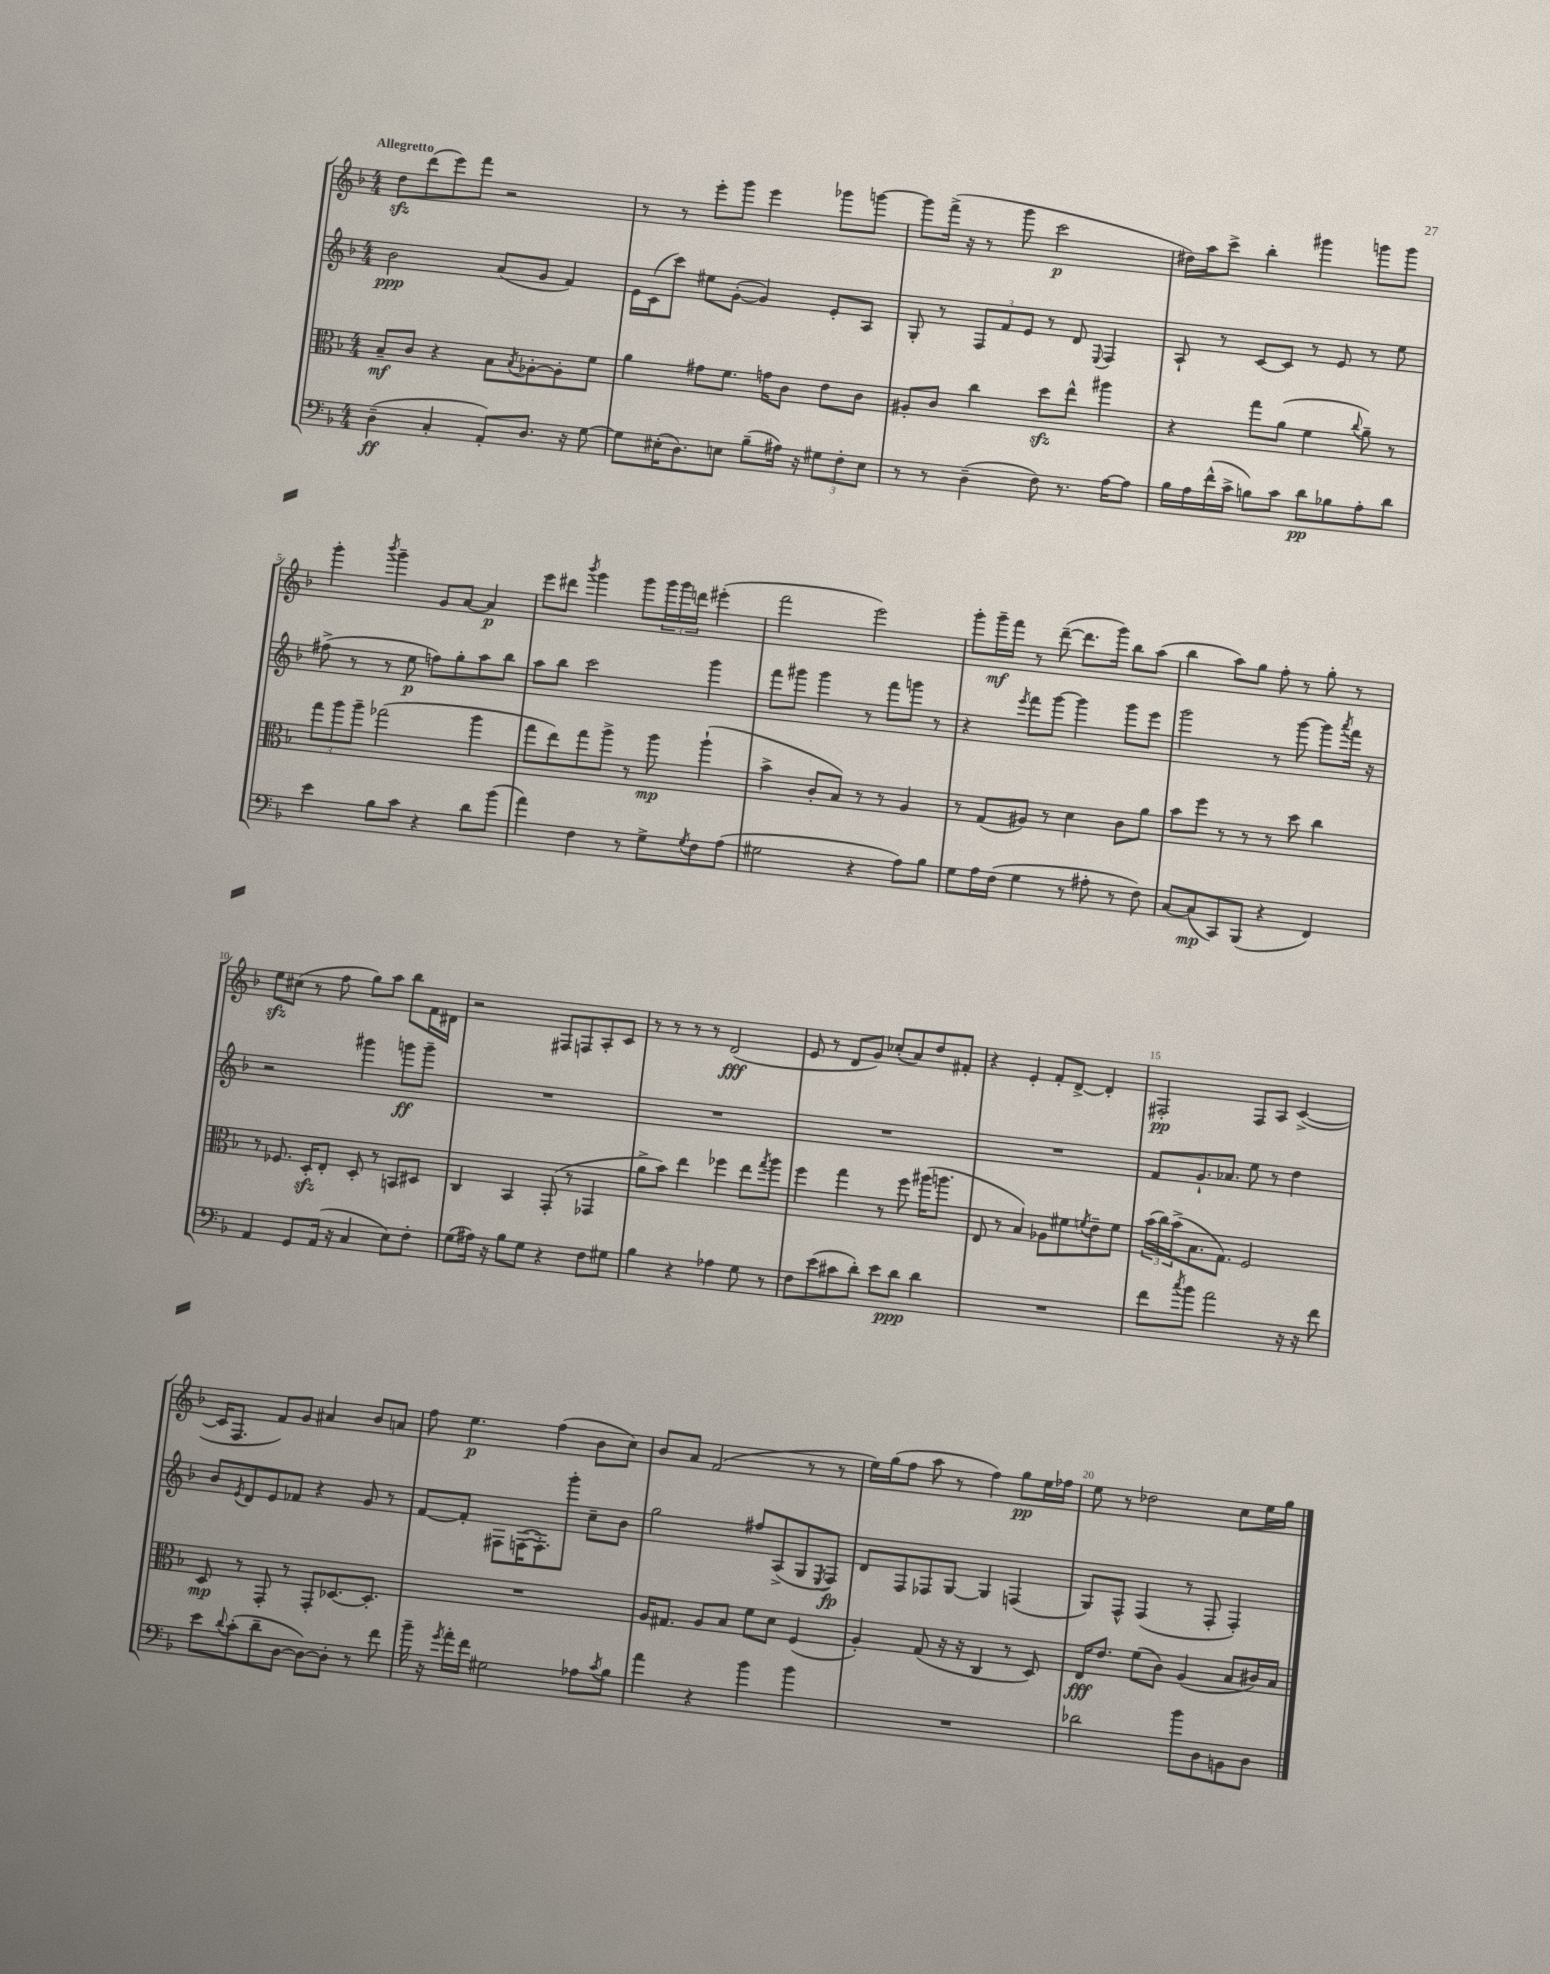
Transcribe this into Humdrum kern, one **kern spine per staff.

**kern	**kern	**kern	**kern
*staff4	*staff3	*staff2	*staff1
*clefF4	*clefC3	*clefG2	*clefG2
*k[b-]	*k[b-]	*k[b-]	*k[b-]
*M4/4	*M4/4	*M4/4	*M4/4
(4D~\	8B-~/L	2b-\	8dd\L
.	8c/J	.	(8ddd\
4C'/	4r	.	8eee\)
.	.	.	8fff\J
8AA'/L)	8B-\L	(8a/L	2r
.	8qB-/	.	.
8.D/J	[8A-'\	8g/J	.
.	8A-'\]	4f/)	.
16r	.	.	.
[8G\	8f\J	.	.
=	=	=	=
8G\]L	4a\	16e\LL	8r
.	.	(16c\J	.
(16E#'\K	.	8ccc\J)	8r
8.D\)	.	.	.
.	8g#\L	8ee#\L	8eee'\L
8E\J	8.f\J	([8g'\J	8ggg\J
(8B-~\L	.	4g/])	4eee\
.	16g\LK	.	.
16A#\Jk)	8c\J	.	.
16r	.	.	.
12G#\L	8e\L	8e'/L	8ggg-\L
12F'\	.	.	.
.	8c\J	8A/J	[8ggg\J
12E\J	.	.	.
=	=	=	=
8r	8A#'/L	8G'/	8ggg\]L
8r	8c/J	8r	(16fff^\Jk
.	.	.	16r
(4D~\	4cc\	12F/L	8r
.	.	12f/	.
.	.	.	8ggg\
.	.	12e/J	.
8F\)	8dd\L	8r	2ccc\
8.r	8ee^^\J	8d/	.
.	.	8qqE/	.
.	4aa#\	4F/	.
[16A\LK	.	.	.
8A\]J	.	.	.
=	=	=	=
16B-\LL	4r	8A`/	16dd#\LL)
16A\	.	.	16aa\J
(16f^^\	.	8r	8ccc^\J
16c^\JJ	.	.	.
8B\L)	8gg\L	[8c/L	4bb-'\
8c\J	(8a\J	8c/]J	.
8d\L	4f\	8r	4ggg#\
8B-\	.	8e/	.
.	8qqcc/	.	.
8A'\	8a~\)	8r	8ggg\L
8d\J	8r	8ee\	8ggg\J
=	=	=	=
4e\	12gg\L	(8ff#^\	4ggg'\
.	12aa\	.	.
.	.	8r	.
.	12aa~\J	.	.
.	.	.	8qbbb-/
8B-\L	(2gg-\	8r	4ggg~\
8c\J	.	8ee\	.
4r	.	8ff\L)	8g/L
.	.	8gg'\	[8a/J
8d\L	4aa\	8aa\	4a/]
(8b-\J	.	8bb-\J	.
=	=	=	=
4a\)	8gg\L	8aa\L	8eee\L
.	8ee\)	8bb-\J	8ddd#\J
.	.	.	8qbbb-/
4F\	8gg\	2ccc\	4ggg\
.	8aa^\J	.	.
8r	8r	.	8ggg\L
8G^\L	8aa\	.	24ggg\L
.	.	.	24ggg\
.	.	.	24ddd\JJ
8qG/	.	.	.
8F\	(4aa`\	4ggg\	(4eee#'\
(8A\J	.	.	.
=	=	=	=
2G#\	4b-^\	8fff\L	2fff\
.	.	8ggg#\J	.
.	8c'/L	4ggg#\	.
.	8B-/J)	.	.
4r	8r	8r	2eee\)
.	8r	8fff\L	.
8A\L)	4A/	8ggg\J	.
8B-\J	.	8r	.
=	=	=	=
8G\L	8r	4r	8ggg'\L
16A\L	(8G/L	.	16ggg~\L
(16F\JJ	.	.	16fff\JJ
.	.	8qeee/	.
4G\	8A#/J)	8fff\L	8r
.	8r	[8ggg\J	([8ddd~\
8r	4d\	4ggg\]	8.ddd\]L
8A#'\	.	.	.
.	.	.	16ggg\Jk)
8r	8c\L	8ggg\L	8bb-\L
8F\)	8a\J	8eee\J	(8aa\J
=	=	=	=
[8C/L	8b-\L	2ggg\	4bb-\
(8C/]	8ff\J	.	.
8CC/)	8r	.	8aa\L)
(8BBB-/J	8r	.	8gg\J
4r	8r	8r	8ff'\
.	8dd\	[8ggg\	8r
4FF/)	4cc\	8ggg\]L	8gg'\
.	.	8qaaa/	.
.	.	16fff\Jk	8r
.	.	16r	.
=	=	=	=
4AA/	8r	2r	8ee\L
.	8.F-/	.	(8cc#\J
8GG/L	.	.	8r
.	16D'/LK	.	.
(16AA/Jk	8E'/J	.	8ff\
16r	.	.	.
4C/	8D'/	4ggg#\	8gg\L)
.	8r	.	8aa\J
8E\L)	8BB/L	8ggg\L	8bb-\L
8F'\J	8D#/J	8ggg~\J	16f\L
.	.	.	16d#\JJ
=	=	=	=
(8G\L	4C/	1r	2r
16A#\Jk)	.	.	.
16r	.	.	.
8B-\L	4BB-/	.	.
8G\J	.	.	.
4r	(8GG'/	.	8F#/L
.	8r	.	8F/
8F\L	4GG-/	.	8A'/
8G#\J	.	.	8c/J
=	=	=	=
4B-\	8a^\L	1r	8r
.	8b-\J)	.	8r
4r	4ee\	.	8r
.	.	.	8r
4A-\	4ff-\	.	(2d/
8G\	8ee\L	.	.
.	8qgg/	.	.
8r	8aa\J	.	.
=	=	=	=
8F\L	4ff\	1r	8e/
(8e\	.	.	8r
8c#\	4gg\	.	8d/L
8d'\J)	.	.	8g/J)
8e\L	8r	.	(8cc-'/L
8d\J	8ff\	.	8a/)
4d\	(16aa#\LK	.	8dd/
.	8.aa\J	.	.
.	.	.	8f#'/J
=	=	=	=
1r	8E/	1r	4r
.	8r	.	.
.	4B-/)	.	4e'/
.	8A-\L	.	8f'/L
.	8f#\	.	[8d^/J
.	8qf/	.	.
.	8e~\	.	4d'/]
.	8f\J	.	.
=	=	=	=
8f\L	(24b-\LL	8f/L	2F#'/
.	24cc\)	.	.
.	(24b-^\J	.	.
8qcc/	.	.	.
8b-\J	8.B-\	8.g`/	.
2a\	.	.	.
.	8.G\J)	8.a-/J	.
.	2F/	8ee\	8F#/L
.	.	8r	8A/J
16r	.	4dd\	([4c^/
16r	.	.	.
8f\	.	.	.
=	=	=	=
8e\L	8D/	8b-/L	16c/]LK
.	.	.	8.F/J
8qqd/	.	8qe/	.
(8c'\	8r	8d/	.
8d~\	8GG'/	8e/	8f/L)
[8D\J	8r	8f-/J	8g/J
8D\_L)	8GG'/L	4r	4a#/
8D'\]J	[8.D-/	.	.
8r	.	8g/	8b-/L
.	8.D-'/]J	.	.
8f\	.	8r	8a/J
=	=	=	=
16b-~\	1r	[8f/L	8ff\
16r	.	.	.
8qg/	.	.	.
16a'\LL	.	8f'/]J	4.ee\
16f\JJ	.	.	.
2G#\	.	8F#\L	.
.	.	([16F\K	.
.	.	8.F'\])	.
.	.	.	(4ff\
.	.	8ggg'\J	.
8A-\L	.	8cc~\L	8b-\L
8qc/	.	.	.
8B-\J	.	8b-\J	8cc\J)
=	=	=	=
4a\	16A/LK	2gg\	8b-/L
.	8.G#/J	.	.
.	.	.	8a/J
4r	8A/L	.	(2f/
.	8B-/J	.	.
4b-\	8f\L	8ff#/L	.
.	8d\J	(8A^/	.
4b-\	(4F/	8G/	8r
.	.	8qE/	.
.	.	8F/J)	8r
=	=	=	=
1r	4A'/)	8d/L	16ee\LL)
.	.	.	(16gg\J
.	.	8F/	8ff\J
.	(8G/	8F-/	8aa\
.	16r	[8G/J	8r
.	16r	.	.
.	4C/	4G/]	4ff\)
.	8r	(4F/	8gg\L
.	8D/)	.	16ee\L
.	.	.	16ff-\JJ
=	=	=	=
2d-\	16E/LK	8G/L)	8ee\
.	8.e/J	.	.
.	.	8F^^/J	8r
.	(8f\L	(4F/	2dd-\
.	8c\J)	.	.
8b-\L	(4A/	8r	.
8D\	.	8F'/	.
8BB\	8B-/L	4F'/)	8cc\L
8D\J	16c#/L)	.	16ee\L
.	16B-/JJ	.	16gg\JJ
==	==	==	==
*-	*-	*-	*-
